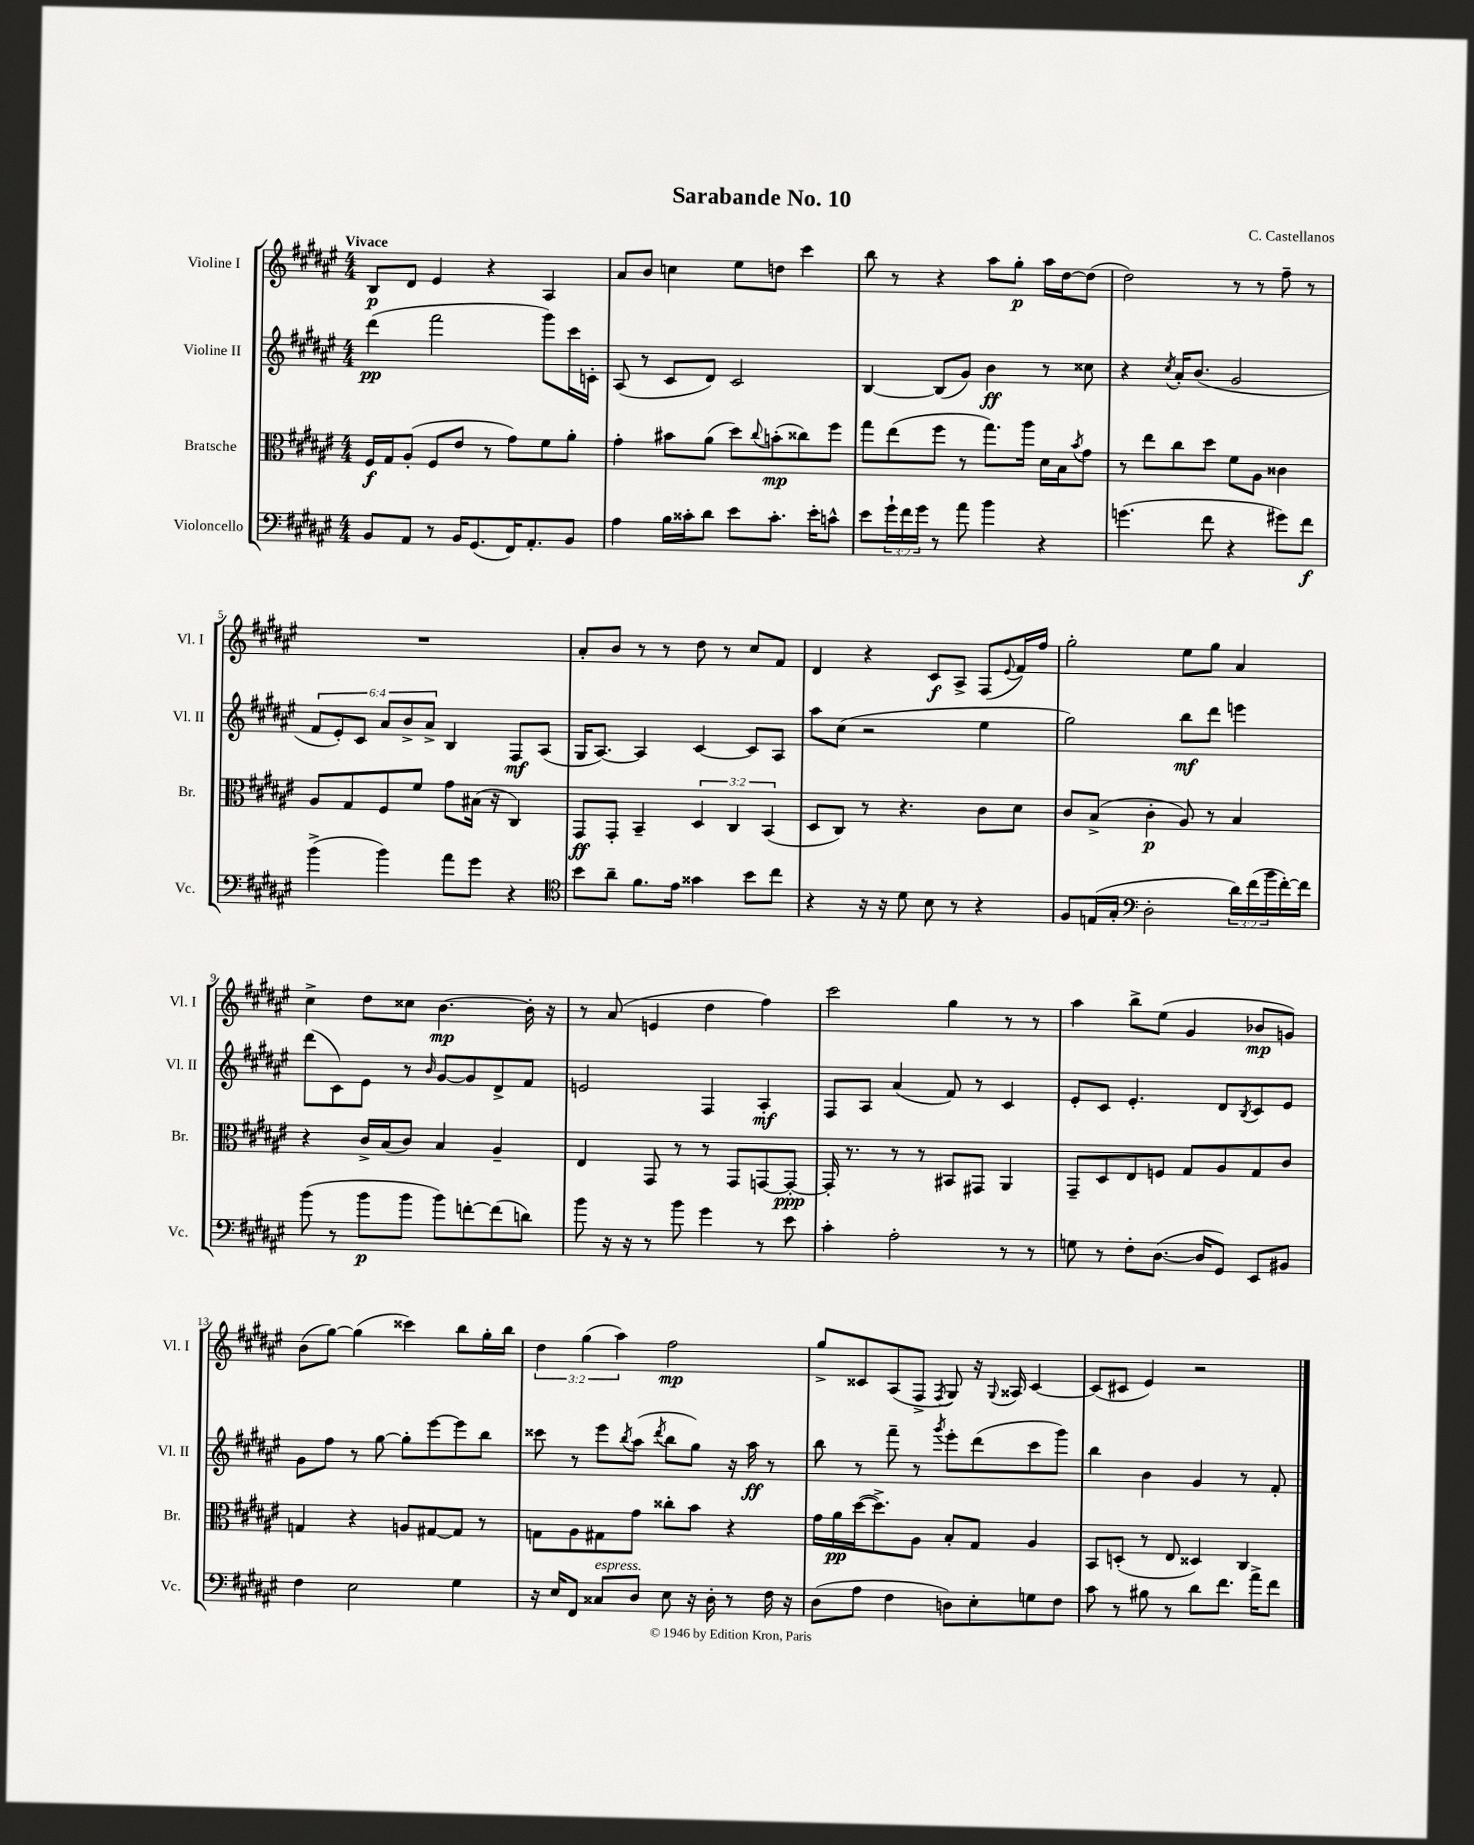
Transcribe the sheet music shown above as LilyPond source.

\header { title = "Sarabande No. 10" composer = "C. Castellanos" }
<<
\new StaffGroup <<
\new Staff = "s0" \with { instrumentName = "Violine I" shortInstrumentName = "Vl. I" } {
    \clef treble \key fis \major \numericTimeSignature \time 4/4 \override Staff.TupletNumber.text = #tuplet-number::calc-fraction-text \tempo "Vivace"
    b8\p dis'8 eis'4 r4 ais4 |
    ais'8 b'8 c''4 eis''8 d''8 cis'''4 |
    b''8 r8 r4 ais''8 gis''8-.\p ais''16 dis''16~ dis''8( |
    dis''2) r8 r8 fis''8-- r8 |
    R1 |
    ais'8-. b'8 r8 r8 dis''8 r8 cis''8 fis'8 |
    dis'4 r4 cis'8\f ais8-> fis8( \appoggiatura { eis'8 } fis'16) fis''16 |
    gis''2-. eis''8 gis''8 ais'4 |
    cis''4-> dis''8 cisis''8 b'4.~\mp b'16-. r16 |
    r8 ais'8( e'4 dis''4 fis''4) |
    cis'''2 gis''4 r8 r8 |
    ais''4 b''8-> eis''8( gis'4 bes'8\mp g'8) |
    b'8( gis''8~) gis''4( cisis'''4) b''8 gis''16-. b''16 |
    \tuplet 3/2 { dis''4 gis''4( ais''4) } fis''2\mp |
    gis''8-> cisis'8 ais8( fis8-> \acciaccatura { fis8 } gis8) r16 \appoggiatura { gis8 } aisis16 cisis'4~ |
    cisis'8( cis'8 eis'4) r2 \bar "|." |
}
\new Staff = "s1" \with { instrumentName = "Violine II" shortInstrumentName = "Vl. II" } {
    \clef treble \key fis \major \numericTimeSignature \time 4/4 \override Staff.TupletNumber.text = #tuplet-number::calc-fraction-text
    dis'''4\pp( fis'''2 gis'''8) cis'''16 c'16-. |
    ais8( r8 cis'8 dis'8) cis'2 |
    b4~ b8( gis'8) b'4\ff r8 cisis''8 |
    r4 \acciaccatura { cis''8 } ais'16-. b'8.( gis'2 |
    \tuplet 6/4 { fis'8 eis'8-.) cis'8 ais'8 b'8-> ais'8-> } b4 fis8\mf ais8( |
    gis16 ais8.~) ais4 cis'4~ cis'8 ais8 |
    ais''8 cis''8( r2 eis''4 |
    gis''2) b''8\mf dis'''8 e'''4 |
    dis'''8( cis'8) eis'8 r8 \grace { b'16 } gis'8~ gis'8 dis'8-> fis'8 |
    e'2 fis4 ais4-.\mf |
    fis8 ais8 ais'4( fis'8) r8 cis'4 |
    eis'8-. cis'8 eis'4.-. dis'8 \acciaccatura { b8 } cis'8 eis'8 |
    gis'8 fis''8 r8 gis''8~ gis''8-. eis'''8~ eis'''8 b''8 |
    cisis'''8 r8 eis'''8 \acciaccatura { b''8 } ais''8( \acciaccatura { dis'''8 } b''8 gis''8) r16 ais''16\ff r8 |
    b''8 r8 fis'''8-- r8 \acciaccatura { gis'''8 } eis'''8-. dis'''8( cis'''8 gis'''8) |
    b''4 b'4 gis'4 r8 fis'8-. \bar "|." |
}
\new Staff = "s2" \with { instrumentName = "Bratsche" shortInstrumentName = "Br." } {
    \clef alto \key fis \major \numericTimeSignature \time 4/4 \override Staff.TupletNumber.text = #tuplet-number::calc-fraction-text
    fis16\f gis16 ais8-.( fis8 eis'8 r8 gis'8) fis'8 ais'8-. |
    gis'4-. bis'8 ais'8( dis''8) \appoggiatura { cis''8 } b'8-.\mp( cisis''8) fis''8 |
    gis''8 eis''8( fis''8 r8 gis''8.) ais''16 dis'16 b16 \acciaccatura { b'8 } gis'8 |
    r8 eis''8 cis''8 dis''8 fis'8 ais8 cisis'4 |
    ais8 gis8 fis8 fis'8 gis'8 bis16( r16 cis4) |
    gis,8\ff gis,8-. b,4-- \tuplet 3/2 { dis4 cis4 b,4( } |
    dis8 cis8) r8 r4. cis'8 dis'8 |
    cis'8 b8->( cis'4-.\p ais8) r8 b4 |
    r4 cis'16-> b16( cis'8) b4 ais4-- |
    eis4 gis,8 r8 r8 gis,8 g,8~ g,8~-.\ppp |
    g,16-. r8. r8 r8 bis,8 gis,8 ais,4 |
    gis,8-- dis8 eis8 f8 gis8 ais8 gis8 cis'8 |
    g4 r4 a8 gis8~ gis8 r8 |
    g8 ais8 gis8 gis'8 cisis''8-. b'8 r4 |
    gis'16 ais'16\pp dis''16~( dis''8.->) ais8 b8-. gis8 ais4 |
    b,8 d8-.( r8 eis8 disis4) cis4 \bar "|." |
}
\new Staff = "s3" \with { instrumentName = "Violoncello" shortInstrumentName = "Vc." } {
    \clef bass \key fis \major \numericTimeSignature \time 4/4 \override Staff.TupletNumber.text = #tuplet-number::calc-fraction-text
    b,8 ais,8 r8 b,16 gis,8.( fis,16) ais,8.-. b,8 |
    ais4 b16 cisis'16-. dis'8 eis'8 cisis'8.-. eis'16-. c'8-^ |
    eis'8 \tuplet 3/2 { gis'16-! fis'16 gis'16 } r8 ais'8 b'4 r4 |
    g'4.( fis'8 r4 gis'8) fis'8\f |
    b'4->( b'4) ais'8 gis'8 r4 |
    \clef tenor b'8 ais'8-- fis'8. eis'16 gisis'4 b'8 cis''8 |
    r4 r16 r16 dis'8 b8 r8 r4 |
    fis8 e16( gis16-. \clef bass dis2-. \tuplet 3/2 { dis'16) fis'16( b'16 } fis'16~-.) fis'16 |
    b'8( r8 b'8\p b'8 b'8) f'8~-. f'8( d'8) |
    b'8 r16 r16 r8 b'8 gis'4 r8 eis'8 |
    cis'4-. ais2-. r8 r8 |
    g8 r8 fis8-. dis8.~( dis16 gis,8) eis,8 bis,8 |
    fis4 eis2 gis4 |
    r16 eis16 fis,8 cisis8^\markup { \italic "espress." } dis8 eis8 r16 dis16-. r8 fis16 r16 |
    dis8( ais8 fis4 d8) eis8-. g8 fis8 |
    cis'8 r8 bis8 r8 dis'8 fis'8. ais'16-> fis'8 \bar "|." |
}
>>
>>
